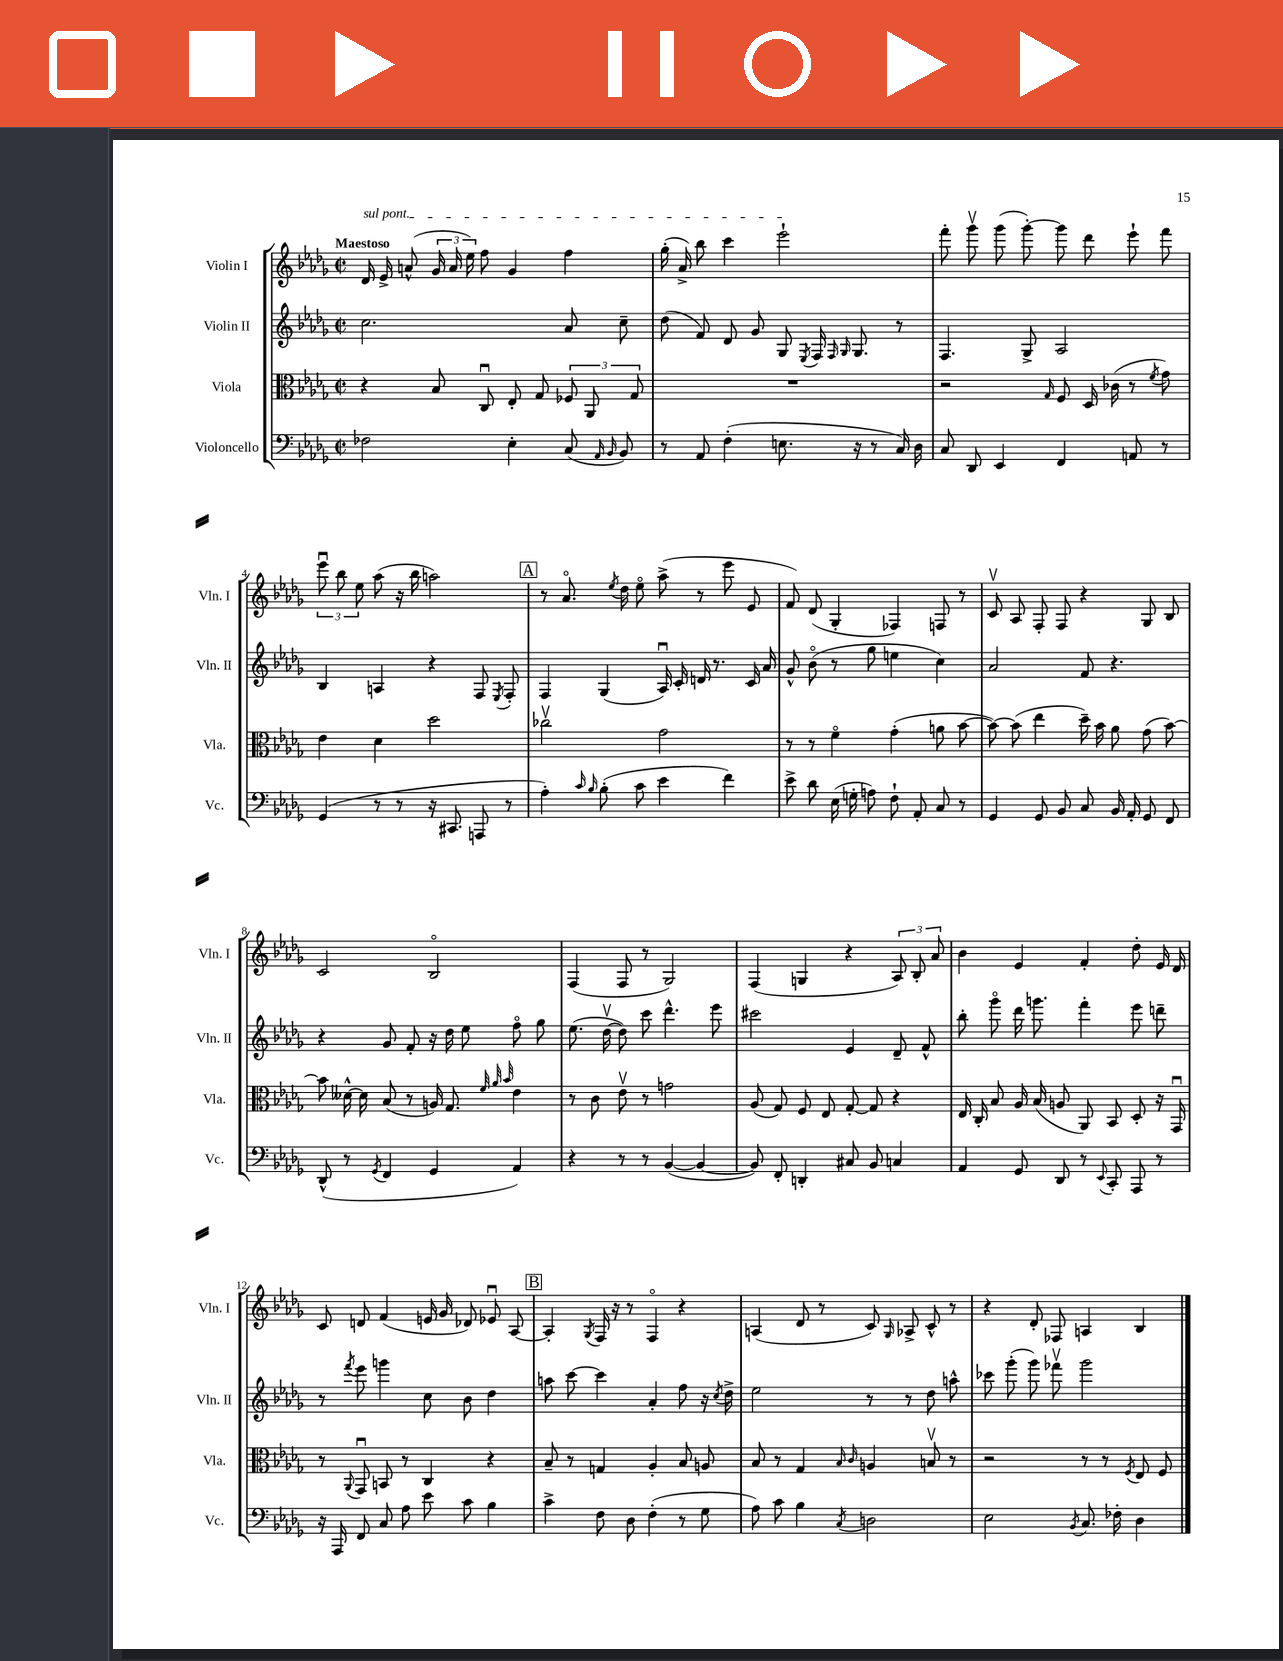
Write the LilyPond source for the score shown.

<<
\new StaffGroup <<
\new Staff = "s0" \with { instrumentName = "Violin I" shortInstrumentName = "Vln. I" } {
    \clef treble \key des \major \defaultTimeSignature \time 2/2 \tempo "Maestoso"
    \autoBeamOff \once \override TextSpanner.bound-details.left.text = \markup { \italic "sul pont." } des'16\startTextSpan ees'16-> a'8-^( \tuplet 3/2 { ges'16 a'16 ees''16) } f''8 ges'4 f''4 |
    ges''16-.( aes'16->) bes''8 c'''4 ees'''2-!\stopTextSpan |
    f'''8-. ges'''8\upbow ges'''8( ges'''8~-.) ges'''8 des'''8 ees'''8-! f'''8 |
    \tuplet 3/2 { ees'''8\downbow bes''8 ees''8 } aes''8( r16 bes''16 a''2) |
    \mark \markup { \box "A" } r8 aes'8.\flageolet \acciaccatura { ees''8 } des''16 ees''8\flageolet aes''8->( r8 ees'''8 ees'8 |
    f'8) des'8( ges4-. fes4) f8 r8 |
    c'8\upbow aes8 f8-. f8 r4 ges8 bes8 |
    c'2 bes2\flageolet |
    f4( f8 r8 ges2) |
    f4( g4 r4 \tuplet 3/2 { aes8) bes8-. aes'8 } |
    bes'4 ees'4 f'4-. des''8-. ees'16 des'16 |
    c'8 d'8 f'4( e'16 ges'16 des'8) ees'8\downbow aes8~ |
    \mark \markup { \box "B" } aes4-. \acciaccatura { ges8 } f16 r16 r8 f4\flageolet r4 |
    a4( des'8 r8 c'8) \grace { ges16 } aes8-> c'8-^ r8 |
    r4 des'8-. fes8 a4 bes4 \bar "|." |
}
\new Staff = "s1" \with { instrumentName = "Violin II" shortInstrumentName = "Vln. II" } {
    \clef treble \key des \major \defaultTimeSignature \time 2/2
    \autoBeamOff c''2. aes'8 c''8-- |
    des''8( f'8) des'8 ges'8 ges8 \acciaccatura { ees8 } f16 \grace { f16 ges16 } ges8. r8 |
    f4. ges8-> aes2 |
    bes4 a4 r4 f8 \acciaccatura { ees8 } f8-. |
    \mark \markup { \box "A" } f4 ges4( aes16\downbow) c'16-. d'16 r8. c'16 aes'16 |
    ges'8-^ bes'8\flageolet( r8 ges''8 e''4 c''4) |
    aes'2 f'8 r4. |
    r4 ges'8 f'8-. r16 des''16 ees''8 f''8\flageolet ges''8 |
    ees''8.( des''16~\upbow des''8) c'''8 des'''4.-^ ees'''8 |
    cis'''2 ees'4 des'8-- f'8-^ |
    bes''8-. ges'''8\flageolet des'''16 g'''8. f'''4-. ees'''8 d'''8-- |
    r8 \acciaccatura { f'''8 } ees'''8 g'''4 c''8 bes'8 des''4 |
    \mark \markup { \box "B" } a''8 c'''8~ c'''4 aes'4-. f''8 r16 \acciaccatura { c''8 } des''16-> |
    ees''2 r8 r8 des''8 a''8-^ |
    ces'''8 ges'''8-.( ges'''8) fes'''8\upbow ges'''2 \bar "|." |
}
\new Staff = "s2" \with { instrumentName = "Viola" shortInstrumentName = "Vla." } {
    \clef alto \key des \major \defaultTimeSignature \time 2/2
    \autoBeamOff r4 bes8 c8\downbow ees8-. ges8 \tuplet 3/2 { fes8 aes,8 ges8 } |
    R1 |
    r2 \grace { ges16 } f8 des16 ces'16( r8 \acciaccatura { f'8 } ges'8) |
    ees'4 des'4 des''2 |
    \mark \markup { \box "A" } ces''2\upbow ges'2 |
    r8 r8 f'4\flageolet ges'4-.( a'8 bes'8~ |
    bes'8~) bes'8( ees''4 des''16--) bes'16 aes'8 ges'8( bes'8~) |
    bes'8 deses'16~-^ deses'16 bes8( r8 a16) ges8. \grace { f'32 aes'32 bes'32 } ees'4 |
    r8 c'8 ees'8\upbow r8 g'2 |
    aes8( ges8) f8 ees8 ges8~-. ges8 r4 |
    ees16 c16-. bes8 aes16 bes16( a8 aes,8) bes,8 des8-. r16 ges,16\downbow |
    r8 \appoggiatura { aes,8 } ges,8\downbow b,8 r8 c4 r4 |
    \mark \markup { \box "B" } bes8-- r8 g4 aes4-. bes8 a8 |
    bes8 r8 ges4 \grace { bes16 c'16 } a4 b8\upbow r8 |
    r2 r8 r8 \acciaccatura { f8 } ees8 f8 \bar "|." |
}
\new Staff = "s3" \with { instrumentName = "Violoncello" shortInstrumentName = "Vc." } {
    \clef bass \key des \major \defaultTimeSignature \time 2/2
    \autoBeamOff fes2 ees4-. c8( \grace { aes,16 bes,16 } bes,8) |
    r8 aes,8 f4-.( e8. r16 r8 c16) des16 |
    c8 des,8 ees,4 f,4 a,8 r8 |
    ges,4( r8 r8 r16 cis,8. a,,8 r8 |
    \mark \markup { \box "A" } aes4-.) \grace { c'16 bes16 } bes8-.( c'8 ees'4 f'4) |
    ees'8-> des'8 ees16( g16-. a8) f8-! aes,8-. c8 r8 |
    ges,4 ges,8 bes,8 c8 bes,16 aes,16-. ges,8 f,8 |
    des,8-^( r8 \acciaccatura { ges,8 } f,4 ges,4 aes,4) |
    r4 r8 r8 bes,4~( bes,4~ |
    bes,8) f,8-. d,4-. cis8 bes,8 c4 |
    aes,4 ges,8 des,8 r8 \appoggiatura { ees,8 } c,8-. aes,,8 r8 |
    r16 aes,,16 f,8 c8 aes8 ees'8 c'8 bes4 |
    \mark \markup { \box "B" } c'4-> f8 des8 f4-.( r8 ges8 |
    aes8) c'8 bes4 \acciaccatura { c8 } d2 |
    ees2 \acciaccatura { bes,8 } c8. fes16-. des4 \bar "|." |
}
>>
>>
